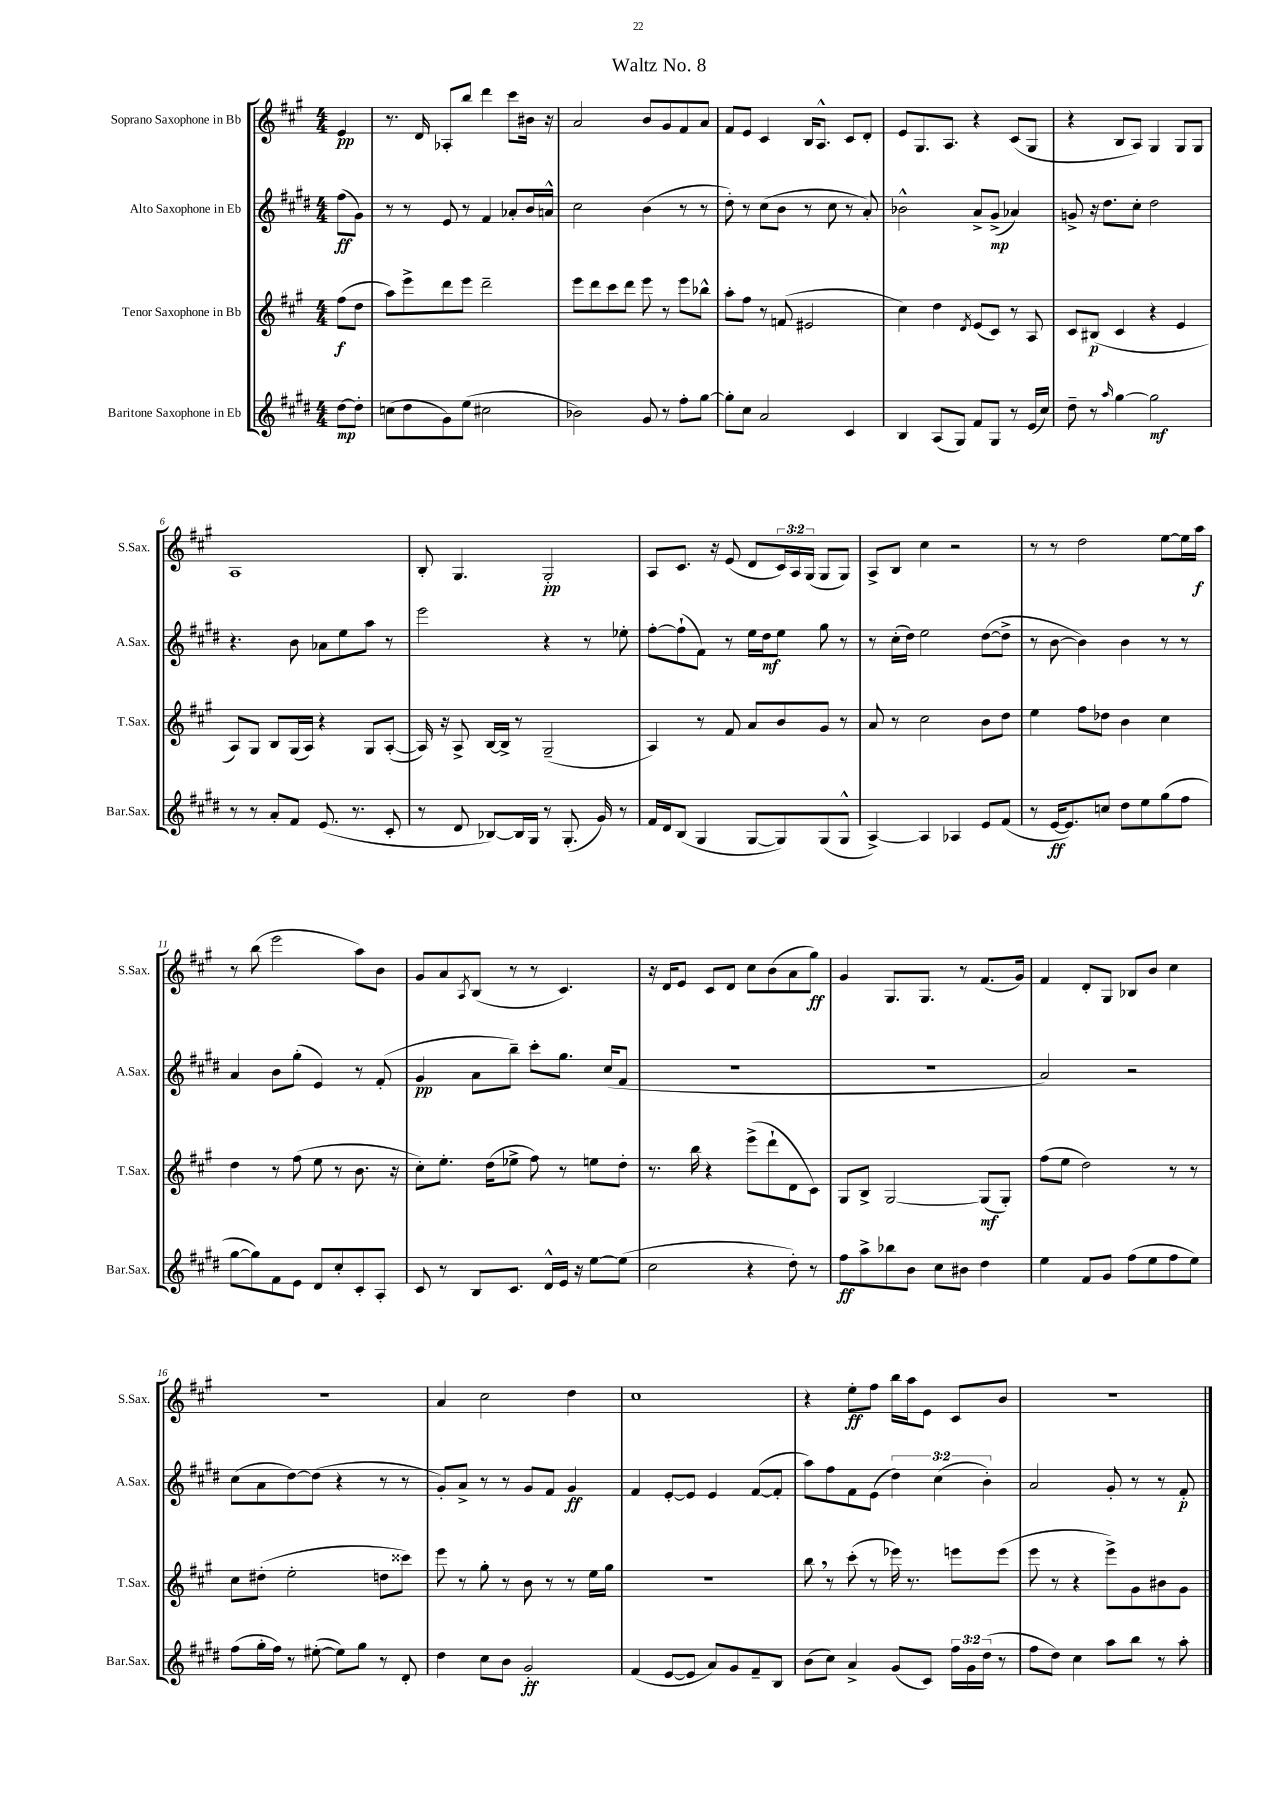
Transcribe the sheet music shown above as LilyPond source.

\header { title = "Waltz No. 8" }
<<
\new StaffGroup <<
\new Staff = "s0" \with { instrumentName = "Soprano Saxophone in Bb" shortInstrumentName = "S.Sax." } {
    \clef treble \key a \major \numericTimeSignature \time 4/4 \override Staff.TupletNumber.text = #tuplet-number::calc-fraction-text \partial 4
    e'4\pp |
    r8. d'16 aes8-. b''8 d'''4 cis'''8 bis'16 r16 |
    a'2 b'8 gis'8 fis'8 a'8 |
    fis'8 e'8 cis'4 b16 a8.-^ cis'8 d'8-. |
    e'8 gis8. a8. r4 cis'8( gis8 |
    r4 b8 a8) gis4 gis8 gis8 |
    a1 |
    b8-. gis4. gis2-.\pp |
    a8 cis'8. r16 e'8( d'8 \tuplet 3/2 { cis'16) a16 gis16( } gis8 gis8) |
    a8-> b8 cis''4 r2 |
    r8 r8 d''2 e''8~ e''16 a''16\f |
    r8 b''8( e'''2 a''8) b'8 |
    gis'8 a'8 \acciaccatura { a8 } b8( r8 r8 cis'4.) |
    r16 d'16 e'8 cis'8 d'8 cis''8 b'8( a'8 gis''8\ff) |
    gis'4 gis8. gis8. r8 fis'8.( gis'16) |
    fis'4 d'8-. gis8 bes8 b'8 cis''4 |
    R1 |
    a'4 cis''2 d''4 |
    cis''1 |
    r4 e''8-.\ff fis''8 b''16 a''16 e'8 cis'8 b'8 |
    R1 \bar "|." |
}
\new Staff = "s1" \with { instrumentName = "Alto Saxophone in Eb" shortInstrumentName = "A.Sax." } {
    \clef treble \key e \major \numericTimeSignature \time 4/4 \override Staff.TupletNumber.text = #tuplet-number::calc-fraction-text \partial 4
    fis''8\ff( gis'8) |
    r8 r8 e'8 r8 fis'4 aes'8-. b'16 a'16-^ |
    cis''2 b'4( r8 r8 |
    dis''8-.) r8 cis''8( b'8 r8 cis''8 r8 a'8-.) |
    bes'2-^ a'8-> gis'8->\mp( aes'4) |
    g'8-> r16 dis''8. cis''8-. dis''2 |
    r4. b'8 aes'8 e''8 a''8 r8 |
    e'''2 r4 r8 ees''8-. |
    fis''8~-. fis''8-!( fis'8) r8 e''16 dis''16\mf e''8 gis''8 r8 |
    r8 cis''16-.( dis''16) e''2 dis''8~( dis''8-> |
    r8 b'8~ b'4) b'4 r8 r8 |
    a'4 b'8 gis''8-.( e'4) r8 fis'8-.( |
    gis'4\pp a'8 b''8--) cis'''8-. gis''8. cis''16( fis'8 |
    R1 |
    R1 |
    a'2) r2 |
    cis''8( a'8 dis''8~) dis''8( r4 r8 r8 |
    gis'8-.) a'8-> r8 r8 gis'8 fis'8 gis'4\ff |
    fis'4 e'8~-. e'8 e'4 fis'8~( fis'8-. |
    a''8) fis''8 fis'8 e'8( \tuplet 3/2 { dis''4) cis''4( b'4-.) } |
    a'2 gis'8-. r8 r8 fis'8-.\p \bar "|." |
}
\new Staff = "s2" \with { instrumentName = "Tenor Saxophone in Bb" shortInstrumentName = "T.Sax." } {
    \clef treble \key a \major \numericTimeSignature \time 4/4 \partial 4
    fis''8\f( d''8 |
    a''8) e'''8-> d'''8 e'''8 d'''2-- |
    e'''8 d'''8 cis'''8 d'''8 e'''8 r8 e'''8 bes''8-^ |
    a''8-. fis''8 r8 f'8( eis'2 |
    cis''4) d''4 \acciaccatura { d'8 } e'8( cis'8) r8 a8 |
    cis'8 bis8\p( cis'4 r4 e'4 |
    a8) gis8 b8 gis16( a16) r4 gis8 a8~-.( |
    a16) r16 a8-> b16~ b16-> r8 gis2--( |
    a4) r8 fis'8 a'8 b'8 gis'8 r8 |
    a'8 r8 cis''2 b'8 d''8 |
    e''4 fis''8 des''8 b'4 cis''4 |
    d''4 r8 fis''8( e''8 r8 b'8. r16 |
    cis''8-.) e''8.-. d''16( ees''8-> fis''8) r8 e''8 d''8-. |
    r8. b''16 r4 e'''8->( d'''8-! d'8 cis'8) |
    gis8 b8-> gis2~ gis8\mf( gis8-.) |
    fis''8( e''8 d''2) r8 r8 |
    cis''8 dis''8-.( e''2-. d''8 cisis'''8) |
    e'''8 r8 gis''8-. r8 b'8 r8 r8 e''16 gis''16 |
    R1 |
    b''8 \breathe r8 cis'''8-.( r8 ees'''16) r8. e'''8 e'''8( |
    e'''8 r8 r4 e'''8->) gis'8 bis'8 gis'8 \bar "|." |
}
\new Staff = "s3" \with { instrumentName = "Baritone Saxophone in Eb" shortInstrumentName = "Bar.Sax." } {
    \clef treble \key e \major \numericTimeSignature \time 4/4 \override Staff.TupletNumber.text = #tuplet-number::calc-fraction-text \partial 4
    dis''8~\mp dis''8-. |
    c''8( dis''8 gis'8) e''8( cis''2 |
    bes'2) gis'8 r8 fis''8-. gis''8~ |
    gis''8-. cis''8 a'2 cis'4 |
    b4 a8( gis8) fis'8 gis8 r8 e'16( cis''16) |
    dis''8-- r8 \grace { a''16 } gis''4~ gis''2\mf |
    r8 r8 a'8-. fis'8 e'8.( r8. cis'8-. |
    r8 dis'8 bes8~) bes16 gis16 r8 gis8.-.( gis'16) r8 |
    fis'16 dis'16 b8( gis4 gis8~ gis8) gis8( gis8-^ |
    a4~->) a4 aes4 e'8 fis'8( |
    r8 e'16~\ff e'8.) c''8 dis''8 e''8 gis''8( fis''8 |
    gis''8~ gis''8) fis'8 e'8 dis'8 cis''8-. cis'8-. a8-. |
    cis'8 r8 b8 cis'8. dis'16-^ e'16 r16 e''8~ e''8( |
    cis''2 r4 dis''8-.) r8 |
    fis''8\ff a''8-> bes''8 b'8 cis''8 bis'8 dis''4 |
    e''4 fis'8 gis'8 fis''8( e''8 fis''8 e''8) |
    fis''8( gis''16-. fis''16) r8 eis''8~-.( eis''8) gis''8 r8 dis'8-. |
    dis''4 cis''8 b'8 gis'2-.\ff |
    fis'4( e'8~ e'8 a'8) gis'8 fis'8-- b8 |
    b'8( cis''8) a'4-> gis'8( cis'8) \tuplet 3/2 { fis''16 gis'16 dis''16( } r8 |
    fis''8 dis''8) cis''4 a''8 b''8 r8 a''8-. \bar "|." |
}
>>
>>
